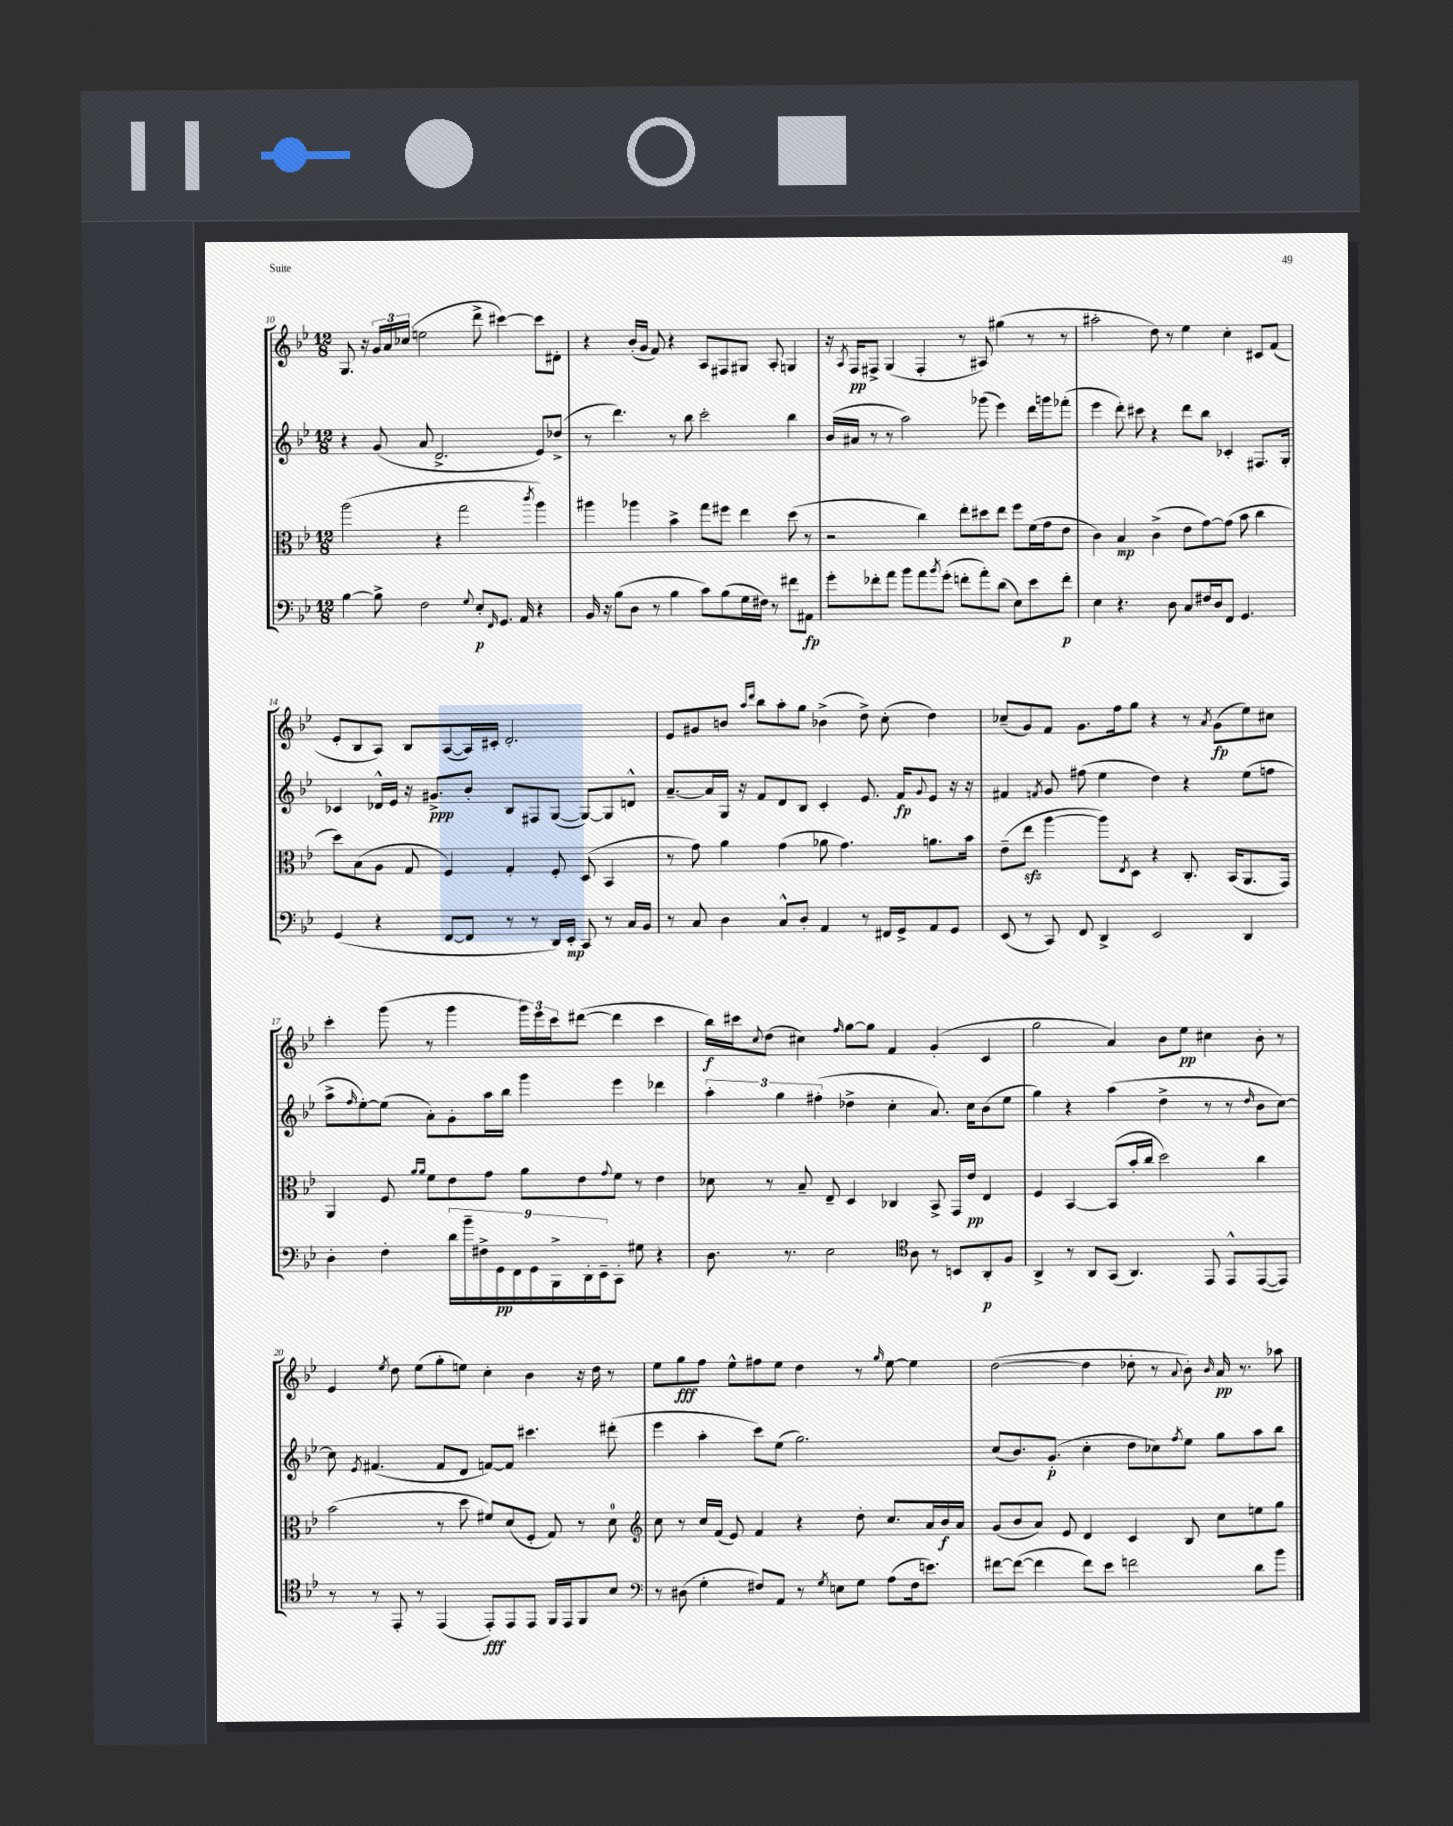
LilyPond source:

<<
\new StaffGroup <<
\new Staff = "s0" {
    \clef treble \key bes \major \numericTimeSignature \time 12/8
    g8. r16 \tuplet 3/2 { g'16 a'16 ces''16( } e''2 d'''8-> cis'''4~) cis'''8 dis'8-. |
    r4 bes'16-.( g'16 f'8) r4 a8 fis8 gis8 a8-. g4 |
    r16 \acciaccatura { a8 } f16\pp fis8-> g4( fis4-. r8 ais8) gis''4( r8 r8 |
    ais''2-. d''8) r8 ees''4 c''4-. cis'8 f'8( |
    ees'8-. bes8 a8) bes8 a8~( a16) cis'16-. d'2.-. |
    ees'8 gis'8 b'8 \grace { a''16 d'''16 } bes''8 a''8-. g''8 bes'4->( d''8->) c''8-.( d''4) |
    ces''8--( g'8) f'8 g'8. f''16 g''8 r4 r8 \acciaccatura { a'8 } g'8\fp( ees''8) cis''8 |
    c'''4-. g'''8( r8 g'''4 \tuplet 3/2 { g'''16) ees'''16 c'''16 } dis'''8~( dis'''4 c'''4 |
    bes''16\f) cis'''16 \appoggiatura { c''8 } d''8( cis''4) \grace { f''16 } g''8~ g''8 f'4 g'4-.( c'4 |
    g''2 a'4) bes'8 ees''8\pp cis''4 bes'8-. r8 |
    ees'4 \acciaccatura { ees''8 } d''8 ees''8( g''8-. e''8) c''4-. bes'4 r16 d''16 r8 |
    ees''8 g''8\fff f''8 ees''8-^ fis''8 ees''8 d''4 r8 \grace { g''16 } ees''8~ ees''4 |
    d''2~( d''4 des''8-. r8 \appoggiatura { a'8 } bes'8-.) \grace { bes'16 } a'16\pp r8. aes''8 \bar "|." |
}
\new Staff = "s1" {
    \clef treble \key bes \major \numericTimeSignature \time 12/8
    r4 g'8( a'8 d'2.-> ees'8) des''8->( |
    r8 d'''4.) r8 bes''8 c'''2-. bes''4 |
    bes'16( ais'16 r8 r8 a''2) ges'''8( ees'''4) d'''16 g'''16 fes'''8-.( |
    ees'''4 d'''8-.) cis'''8 r4 d'''8 bes''8 ces'4-. fis8. g16-. |
    ces'4 des'16-^ ees'16 r16 gis'8.->\ppp bes'8-. bes8 fis8 g8~( g8~) g8 d'8-^ |
    a'8.~-- a'16 g16 r16 f'8 d'8 bes8 c'4-. ees'8. f'16\fp \appoggiatura { g'8 } ees'8 r16 r16 |
    fis'4 \acciaccatura { f'8 } g'8 fis''8( ees''4 d''4) r4 ees''8( f''8 |
    a''8-> \grace { f''16 } ees''8~-.) ees''8( a'8-.) g'8-. a''16 bes''16 g'''4 ees'''4 des'''4 |
    \tuplet 3/2 { a''4-. g''4 fis''4-.( } des''4-> c''4-. a'8.) c''16 bes'8( ees''8 |
    g''4) r4 a''4( d''4-> r8 r8 \grace { d''16 } bes'8 c''8~) |
    c''8 \acciaccatura { ees'8 } fis'4.( fis'8 d'8 f'8~) f'8 cis'''4. dis'''8-.( |
    ees'''4 a''4-. c'''8) ees''8( g''2.) |
    c''8( bes'8.) g'8.-.\p( c''4-. d''8 ces''8) \acciaccatura { f''8 } ees''8 g''8 a''8 bes''8 \bar "|." |
}
\new Staff = "s2" {
    \clef alto \key bes \major \numericTimeSignature \time 12/8
    a''2( r4 g''2 \acciaccatura { c'''8 } a''4) |
    ais''4 aes''4 bes'4-> g''8 fis''8 ees''4 d''8( r8 |
    r2 c''4) ees''8-. dis''8 ees''8 f''8 f'16( g'16 ees'8 |
    c'4) bes4\mp c'4->( ees'8 g'8~) g'8( bes'8 c''4 |
    d''8) bes8( a8 g8 f4) g4-. f8-. d8( bes,4 |
    r8 g'8) a'4 g'4( aes'8 g'4.) a'8. bes'16 |
    ees'8--( ees''8\sfz a''4~ a''8) \acciaccatura { ees8 } d8 r4 c8.-. bes,16( a,8. g,16) |
    a,4 f8 \grace { a'16 a'16 } f'8 ees'8 g'8 a'8 ees'8 \appoggiatura { g'8 } f'8 r8 ees'4 |
    des'8 r8 bes8-- ees8-- d4 ces4 bes,8-> g,16 ees'16\pp ees4 |
    f4 bes,4~ bes,8( bes'16-. c''16 d''2) c''4 |
    bes'2( r8 d''8 fis'8) d'8( f8-. g8) r8 d'8-0 |
    \clef treble c''8 r8 c''16 f'16( ees'8) f'4 r4 d''8-. c''8. a'16 bes'16\f a'16 |
    g'8( bes'8 a'8) ees'8 d'4 c'4 bes8 c''8 e''8 g''8 \bar "|." |
}
\new Staff = "s3" {
    \clef bass \key bes \major \numericTimeSignature \time 12/8
    bes4~ bes8-> f2 \appoggiatura { g8 } ees8-.\p \grace { f,16 } g,8. a,16 r4 |
    bes,16 r16 bes8( d8 r8 bes4 c'8) bes8( g16 fis16) r8 fis'8 ais,8\fp |
    g'8-. fes'8-. a'8 bes'8 a'8 \acciaccatura { bes'8 } g'8-.( f'8-. a'8-.) d'8( ees8) ees'8 f'8-.\p |
    ees4 r4. d8 c8 fis16 d16 f,8 g,4. |
    g,4( r4 f,8~ f,8 r8 r8 d,16) ees,16-.\mp c,8 r8 c16 bes,16 |
    r8 c8 d4 c8-^ d8-. a,4 r8 fis,16 g,16-> a,8 g,8 |
    ees,8( r8 c,8) f,8 d,4-> ees,2 d,4 |
    d4-. f4-. \tuplet 9/8 { d'16 bes'16-- fis16-> g,16\pp f,16 g,16 bes,,16-> d,16-. ees,16-- } c,8-. gis8 r4 |
    d8. r8. ees2 \clef tenor a8 r8 b,8 a,8-.\p f8 |
    a,4-> r8 a,8 g,8( a,4.) ees,8 ees,8-^ ees,8~( ees,8) |
    r8 r8 ees,8-. r8 ees,4( ees,8-.\fff) ees,8 ees,8 f,16 ees,16 f,8 bes8 |
    \clef bass r8 dis8( g4-. fis8) a,8 r8 \acciaccatura { g8 } e8 g8 a8( fis16 e'8.) |
    fis'8~ fis'8~( fis'4 fis'8) ees'8 f'2 d'8 bes'8 \bar "|." |
}
>>
>>
\layout { \context { \Score currentBarNumber = #10 } }
